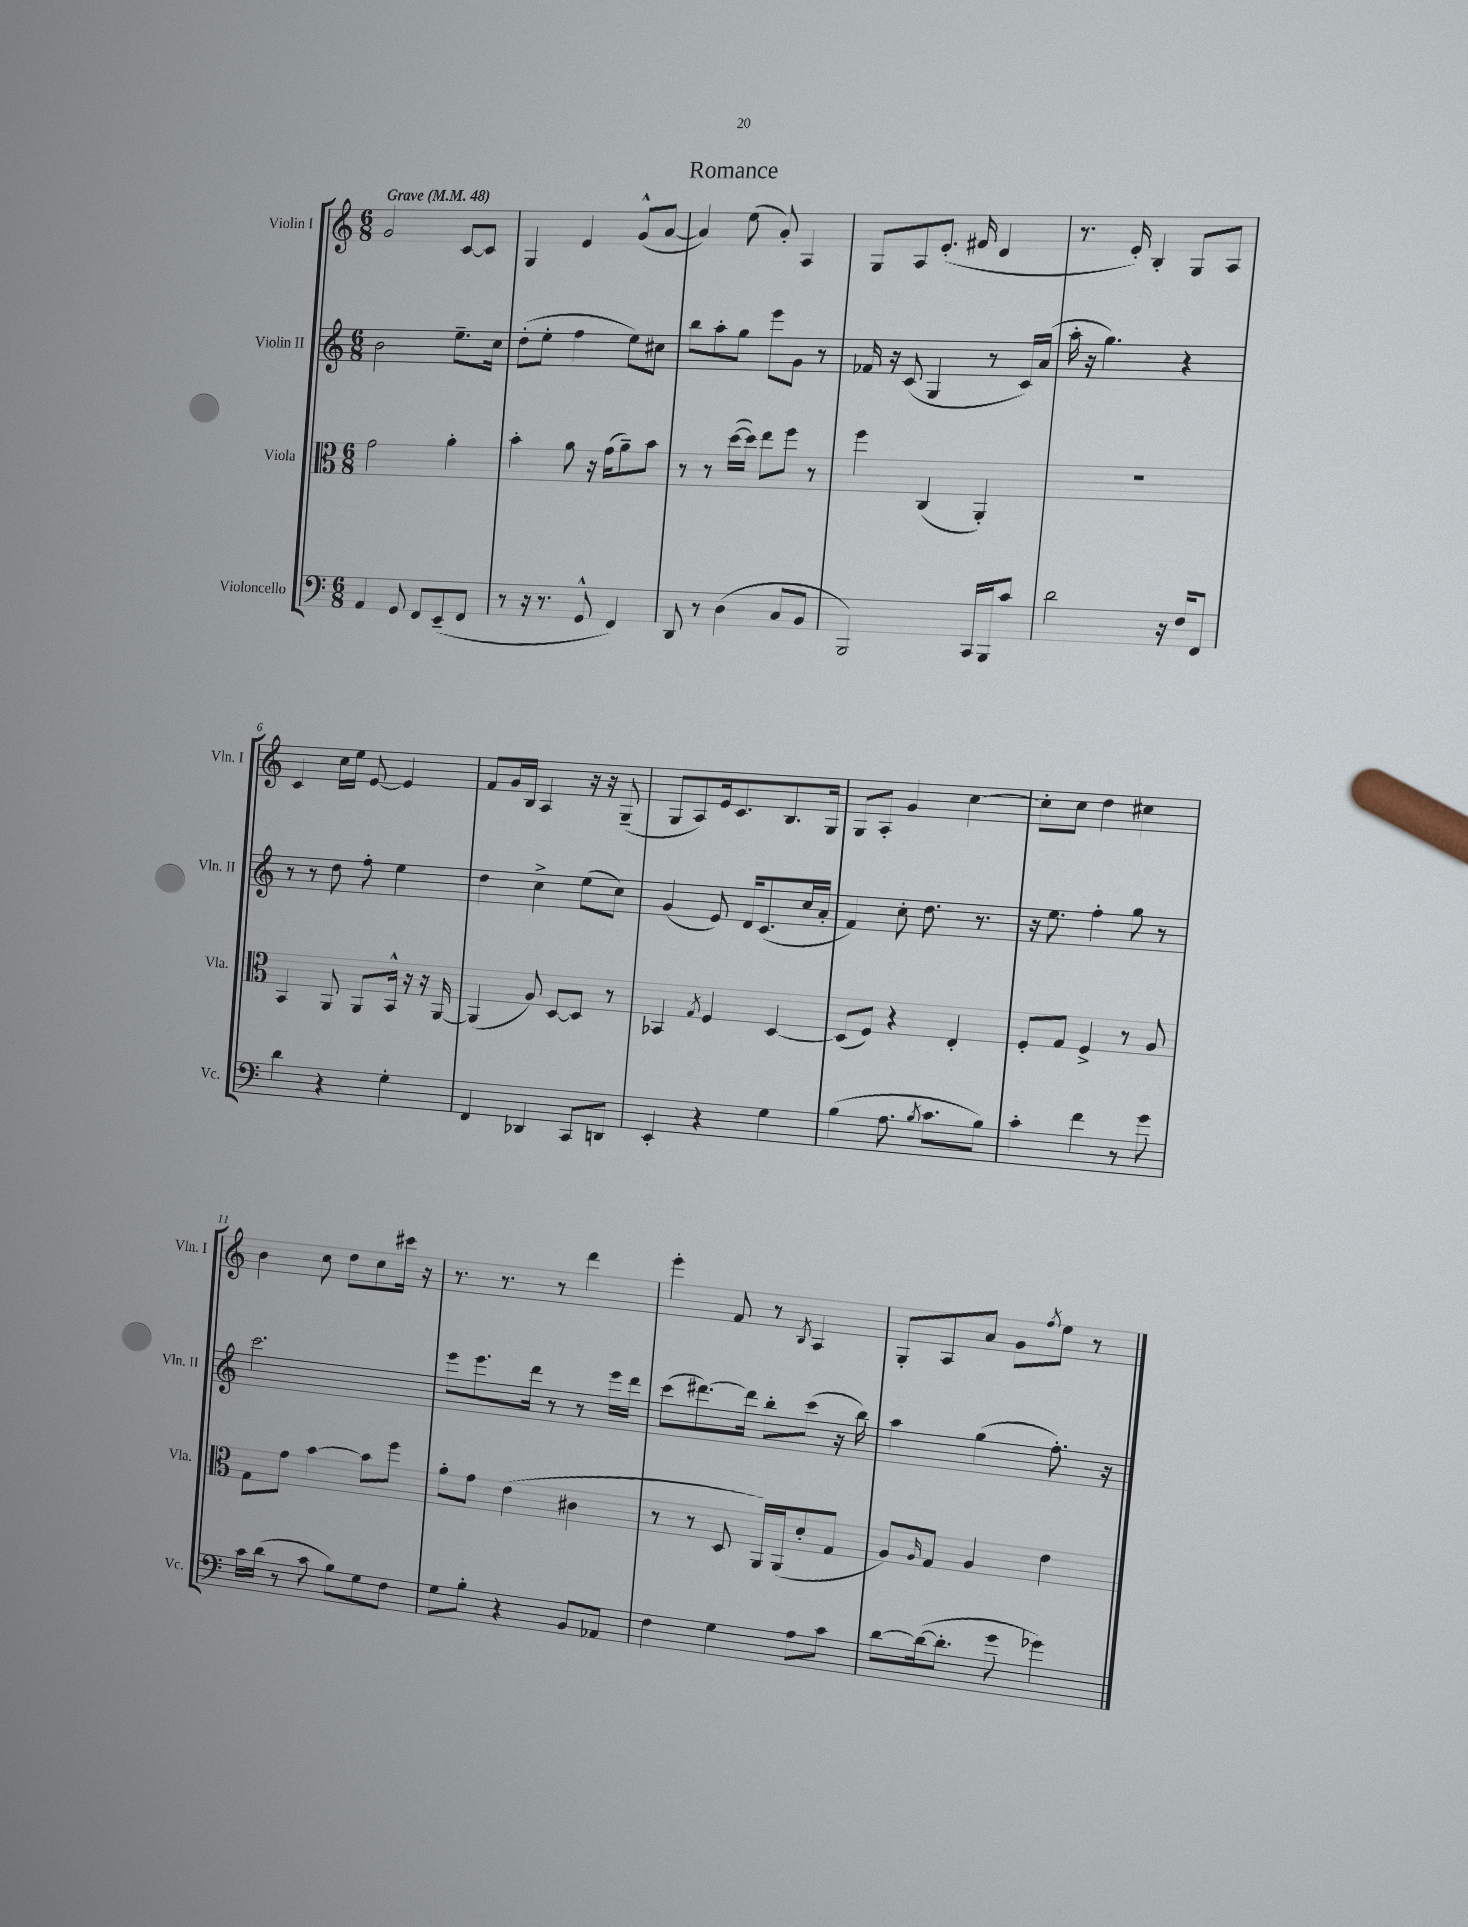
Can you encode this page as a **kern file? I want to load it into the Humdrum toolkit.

**kern	**kern	**kern	**kern
*staff4	*staff3	*staff2	*staff1
*clefF4	*clefC3	*clefG2	*clefG2
*k[]	*k[]	*k[]	*k[]
*M6/8	*M6/8	*M6/8	*M6/8
*MM48	*MM48	*MM48	*MM48
4AA	2g	2b	2g
8GG	.	.	.
8FF	.	.	.
(8EE~	4a'	8.ee~	[8c
8FF	.	.	8c]
.	.	16cc	.
=	=	=	=
8r	4b'	(8dd'	4G
16r	.	8ee'	.
8.r	.	.	.
.	8a	4ff	4e
8GG^^	16r	.	.
.	(16g	.	.
4FF)	8a~)	8ee)	(8g^^
.	8b	8cc#	[8a
=	=	=	=
8DD	8r	8bb	4a])
8r	8r	8aa'	.
(4D	([16dd	8gg	(8ee
.	16dd])	.	.
.	8ee	8eee	8a')
8C	8ff	8g	4A
8BB	8r	8r	.
=	=	=	=
2BBB)	4ff	16f-	8G
.	.	16r	.
.	.	(8c	8A
.	(4C	4G	(8.e'
.	.	.	16f#
16CC	4AA')	8r	4d
16BBB	.	.	.
8c	.	16c)	.
.	.	(16a	.
=	=	=	=
2d	2.r	16aa'	8.r
.	.	16r	.
.	.	4.gg)	.
.	.	.	16e')
.	.	.	4B'
16r	.	4r	8G
16F	.	.	.
8FF	.	.	8A
=	=	=	=
4d	4BB	8r	4c
.	.	8r	.
4r	8AA	8dd	16cc
.	.	.	16ee
.	8AA	8ff'	[8e
4G'	16BB^^	4ee	4e]
.	16r	.	.
.	16r	.	.
.	[16AA	.	.
=	=	=	=
4FF	(4AA]	4dd	8f
.	.	.	16g
.	.	.	16B
4DD-	8A)	4cc^	4A
.	[8D	.	.
8CC	8D]	(8ee	16r
.	.	.	16r
8DD	8r	8cc)	(8G~
=	=	=	=
4EE'	4BB-	(4g	8G
.	.	.	8A)
.	8qG	.	.
4r	4F	8e)	16e
.	.	.	8.c
.	.	16d	.
.	.	(8.c	.
4G	[4D	.	8.B
.	.	16cc	.
.	.	16a'	16G
=	=	=	=
(4B	(8D]	4f)	8G
.	8F)	.	8A'
8.A	4r	8cc'	4g
.	.	8.dd	.
8qB	.	.	.
8.c	.	.	.
.	4E'	.	[4cc
.	.	8.r	.
8B)	.	.	.
=	=	=	=
4c'	8F'	16r	8cc']
.	.	8.ee	.
.	8G	.	8cc
4f	4F^	4ff'	4dd
8r	8r	8gg	4cc#
8g	8A	8r	.
=	=	=	=
16c	8G	2.ccc	4b
(16d	.	.	.
8r	8g	.	.
8c	[4b	.	8cc
8B)	.	.	8dd
8G	8b]	.	8cc
8F	8ff	.	16ccc#
.	.	.	16r
=	=	=	=
8G	8a'	8eee	8.r
8B'	8g	8.eee	.
.	.	.	8.r
4r	(4e	.	.
.	.	16ddd	.
.	.	8r	8r
8BB	4c#	8r	4ddd
8AA-	.	16eee	.
.	.	16ddd	.
=	=	=	=
4F	8r	(8ccc	4eee'
.	8r	[8.ddd#)	.
4G	8D	.	8f
.	.	16ddd#]	.
.	16AA)	8bb'	8r
.	(16AA	.	.
.	.	.	8qB
8A	8d'	(8ccc	4A
8c	8G	16r	.
.	.	16bb)	.
=	=	=	=
[8d	8A)	4aa	8G'
.	16qqA	.	.
(16d_	8G	.	8A
8.d']	.	.	.
.	4A	(4gg	8a
8g	.	.	8g
.	.	.	8qff
4g-)	4e	8.ff')	8ee
.	.	.	8r
.	.	16r	.
==	==	==	==
*-	*-	*-	*-
